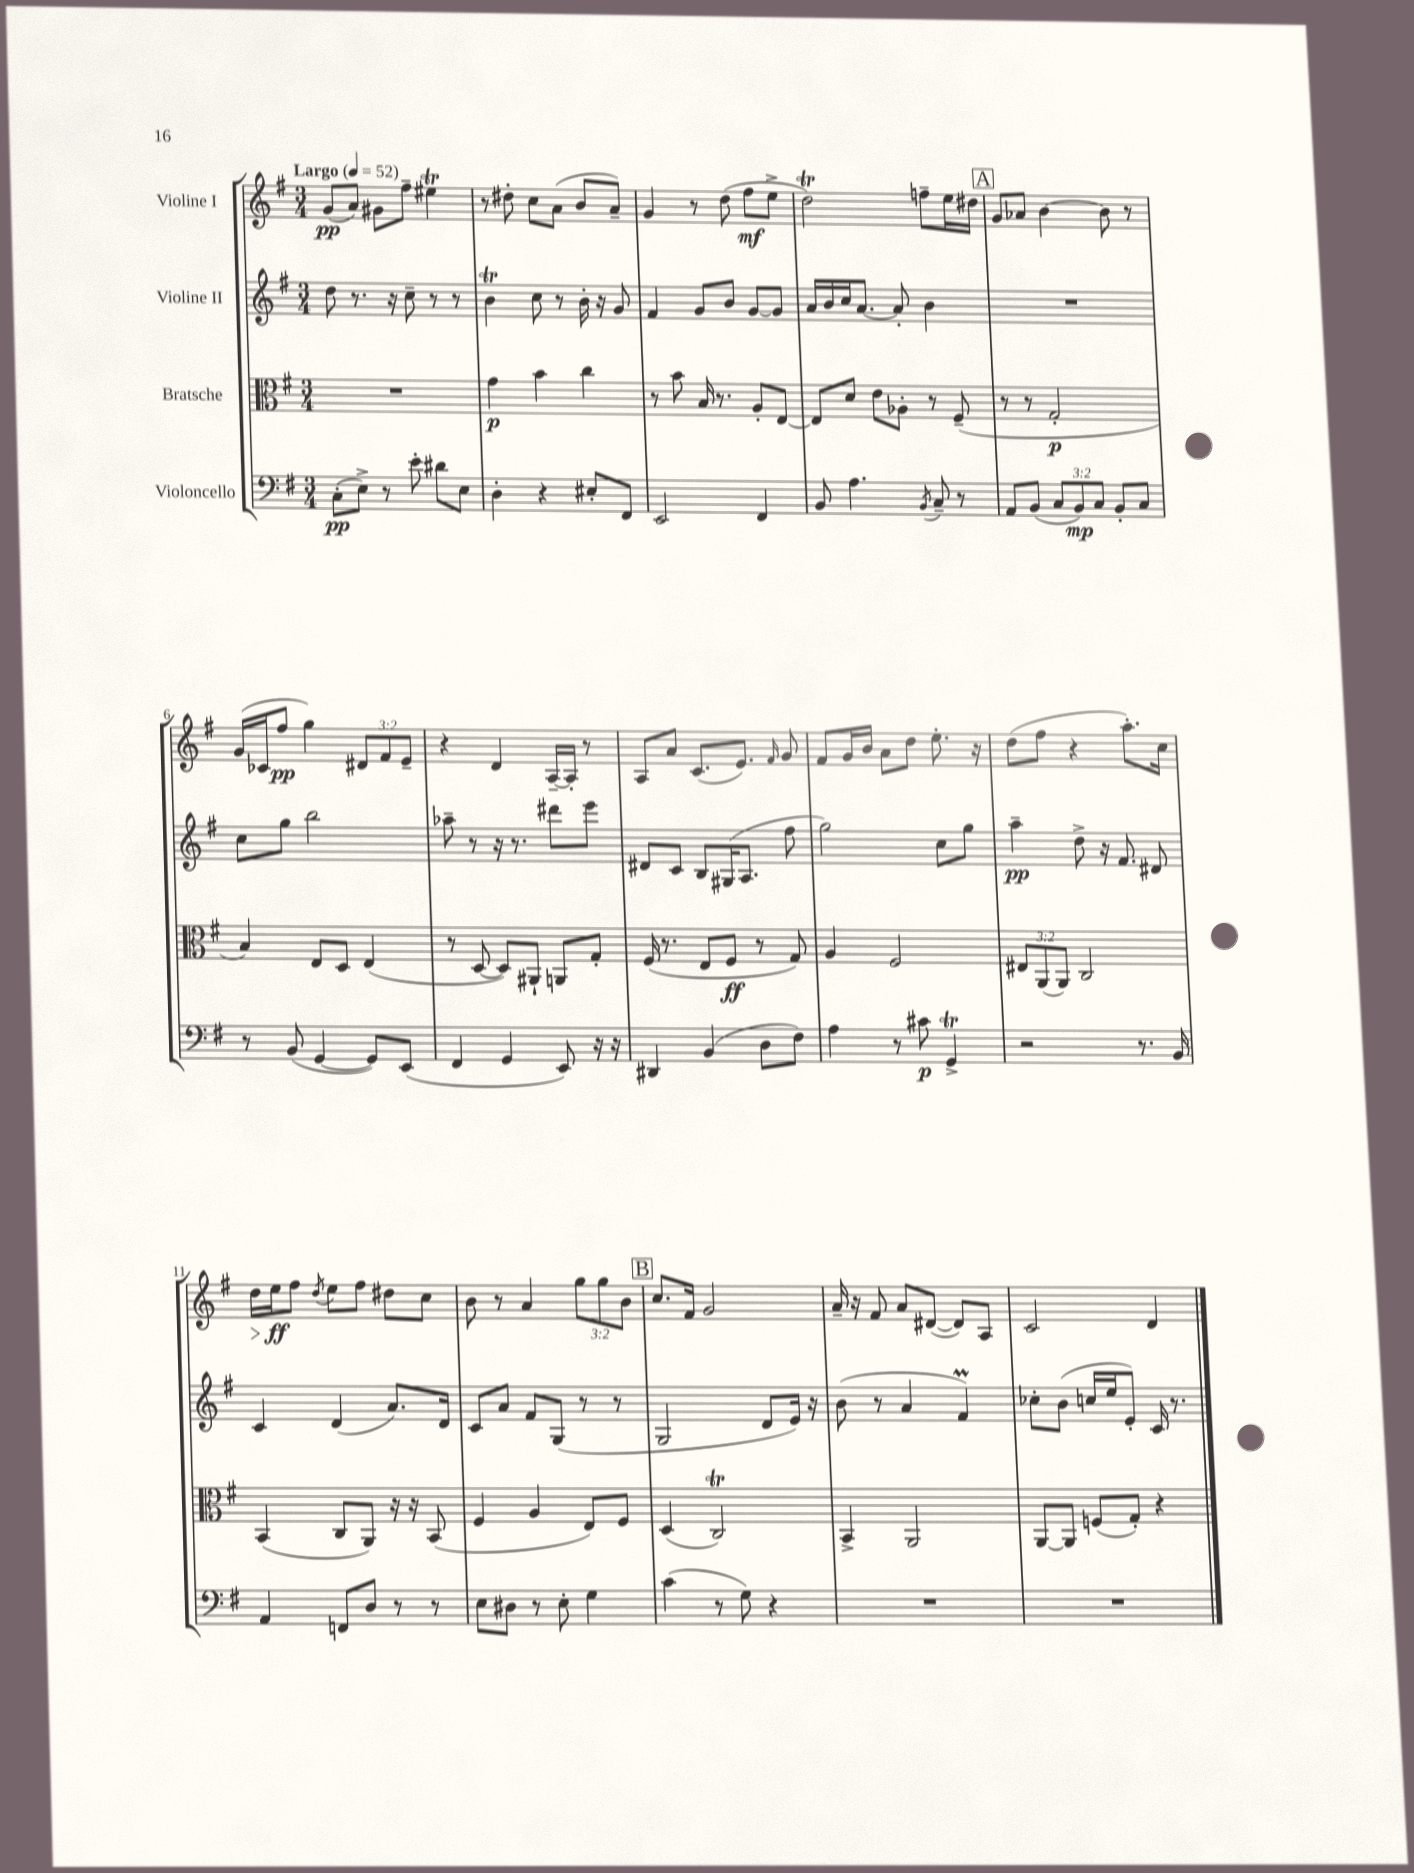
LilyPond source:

<<
\new StaffGroup <<
\new Staff = "s0" \with { instrumentName = "Violine I" } {
    \clef treble \key g \major \numericTimeSignature \time 3/4 \override Staff.TupletNumber.text = #tuplet-number::calc-fraction-text \tempo "Largo" 4 = 52
    \autoBeamOff g'8[\pp( a'8]) gis'8[ fis''8]-- eis''4\trill |
    r8 dis''8-. c''8[ a'8]( b'8[ a'8]--) |
    g'4 r8 d''8( fis''8[\mf e''8]-> |
    d''2\trill) f''8[-- e''16 dis''16] |
    \mark \markup { \box "A" } g'8[ aes'8] b'4~ b'8 r8 |
    g'16[( ces'16 fis''8]\pp g''4) \tuplet 3/2 { dis'8[ fis'8 e'8]-- } |
    r4 d'4 a16[~-- a16]-. r8 |
    a8[ a'8] c'8.[( e'8.]) \grace { fis'16 } g'8 |
    fis'8[ g'16 b'16] a'8[ d''8] e''8.-. r16 |
    d''8[( fis''8] r4 a''8.[-.) c''16] |
    d''16[\> e''16\ff\! fis''8] \acciaccatura { d''8 } e''8[ fis''8] dis''8[ c''8] |
    b'8 r8 a'4 \tuplet 3/2 { g''8[ g''8 b'8] } |
    \mark \markup { \box "B" } c''8.[ fis'16] g'2 |
    a'16-- r16 fis'8 a'8[ dis'8]~( dis'8[) a8] |
    c'2 d'4 \bar "|." |
}
\new Staff = "s1" \with { instrumentName = "Violine II" } {
    \clef treble \key g \major \numericTimeSignature \time 3/4
    \autoBeamOff d''8 r8. r16 c''8-- r8 r8 |
    b'4\trill c''8 r8 b'16-. r16 g'8 |
    fis'4 g'8[ b'8] g'8[~ g'8] |
    a'16[ b'16 c''16 a'8.]~ a'8-. b'4 |
    \mark \markup { \box "A" } R2. |
    c''8[ g''8] b''2 |
    aes''8-- r8 r16 r8. dis'''8[ e'''8] |
    dis'8[ c'8] b8[ gis16( a8.] fis''8 |
    g''2) c''8[ g''8] |
    a''4--\pp d''8-> r16 fis'8. dis'8 |
    c'4 d'4( a'8.[) d'16] |
    c'8[ a'8] fis'8[ g8]( r8 r8 |
    \mark \markup { \box "B" } g2 d'8[ e'16]) r16 |
    b'8( r8 a'4 fis'4\prall) |
    ces''8[-. b'8]( c''16[ e''16 e'8]-.) c'16 r8. \bar "|." |
}
\new Staff = "s2" \with { instrumentName = "Bratsche" } {
    \clef alto \key g \major \numericTimeSignature \time 3/4 \override Staff.TupletNumber.text = #tuplet-number::calc-fraction-text
    \autoBeamOff R2. |
    g'4\p b'4 c''4 |
    r8 b'8 b16 r8. a8[-. e8]~ |
    e8[ d'8] e'8[ aes8]-. r8 fis8--( |
    \mark \markup { \box "A" } r8 r8 g2-.\p |
    b4) e8[ d8] e4( |
    r8 d8~ d8[) ais,8]-! a,8[ g8]-. |
    fis16( r8. e8[ fis8]\ff r8 g8) |
    a4 fis2 |
    \tuplet 3/2 { eis8[ a,8( a,8]) } c2 |
    b,4( c8[ a,8]) r16 r16 b,8( |
    fis4 a4 e8[) fis8] |
    \mark \markup { \box "B" } d4( c2\trill) |
    b,4-> a,2 |
    a,8[~ a,8] f8[( g8]-.) r4 \bar "|." |
}
\new Staff = "s3" \with { instrumentName = "Violoncello" } {
    \clef bass \key g \major \numericTimeSignature \time 3/4 \override Staff.TupletNumber.text = #tuplet-number::calc-fraction-text
    \autoBeamOff c8[-.\pp( e8]->) r8 e'8-. dis'8[ e8] |
    d4-. r4 eis8[-. fis,8] |
    e,2 fis,4 |
    b,8 a4. \acciaccatura { b,8 } c8-- r8 |
    \mark \markup { \box "A" } a,8[ b,8]( \tuplet 3/2 { c8[ b,8\mp) c8] } b,8[-. c8] |
    r8 b,8( g,4~ g,8[) e,8]( |
    fis,4 g,4 e,8) r16 r16 |
    dis,4 b,4( d8[ fis8]) |
    a4 r8 cis'8\p g,4->\trill |
    r2 r8. b,16 |
    a,4 f,8[ d8] r8 r8 |
    e8[ dis8] r8 e8-. g4 |
    \mark \markup { \box "B" } c'4( r8 g8) r4 |
    R2. |
    R2. \bar "|." |
}
>>
>>
